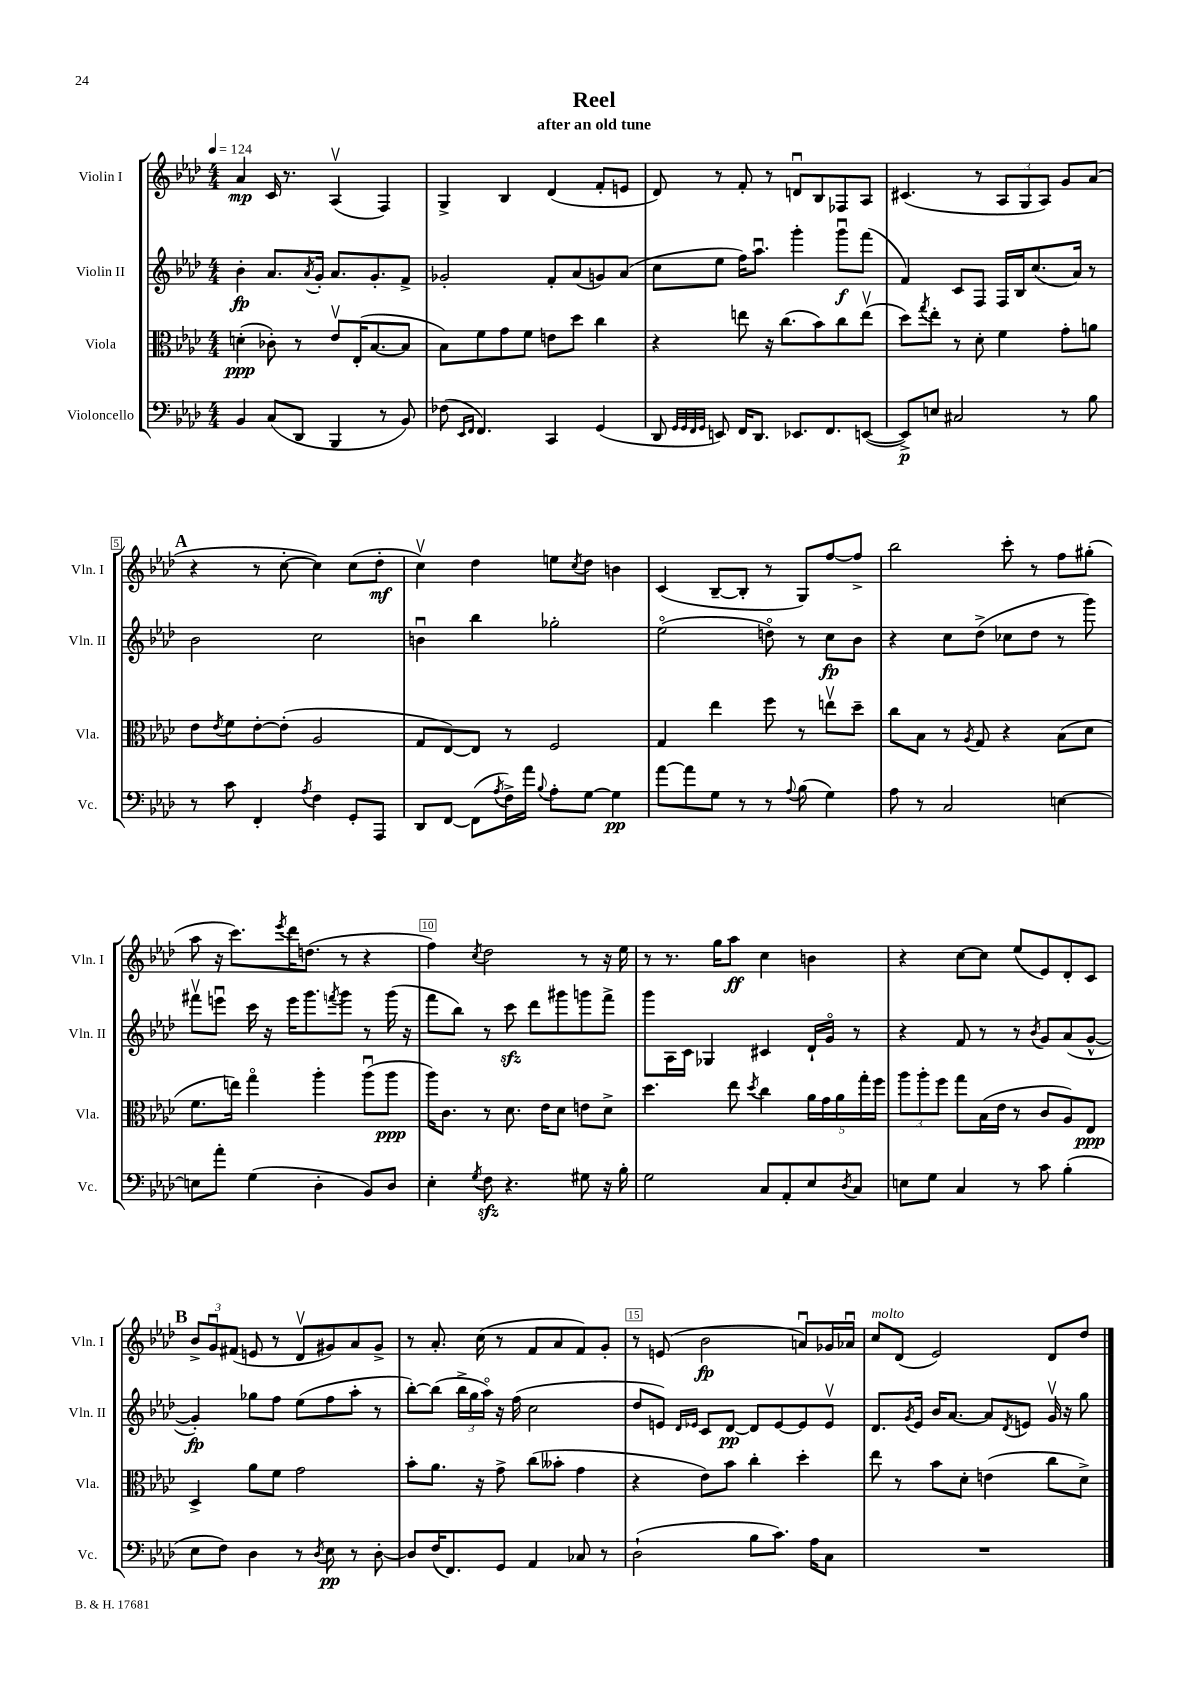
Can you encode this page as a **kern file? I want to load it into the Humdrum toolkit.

**kern	**kern	**kern	**kern
*staff4	*staff3	*staff2	*staff1
*clefF4	*clefC3	*clefG2	*clefG2
*k[b-e-a-d-]	*k[b-e-a-d-]	*k[b-e-a-d-]	*k[b-e-a-d-]
*M4/4	*M4/4	*M4/4	*M4/4
*MM124	*MM124	*MM124	*MM124
4BB-	(4d'	4b-'	4a-
(8C	8c-')	8.a-	16c
.	.	.	8.r
8DD-	8r	.	.
.	.	8qa-	.
.	.	16g'	.
4BBB-	8e-v	8.a-	(4A-v
.	(16E-'	.	.
.	[8.B-	8.g'	.
8r	.	.	4F)
8BB-)	8B-]	8f^	.
=	=	=	=
(8F-	8B-)	2g-'	4G^
16qqEE-	.	.	.
16qqFF	.	.	.
4.FF)	8f	.	.
.	8g	.	4B-
.	8f	.	.
4CC	8e	8f'	(4d-
.	8dd-	(8a-	.
(4GG	4cc	8g)	8f'
.	.	(8a-	8e
=	=	=	=
8DD-	4r	8cc	8d-)
32qqGG	.	.	.
32qqGG	.	.	.
32qqFF	.	.	.
32qqGG	.	.	.
8EE)	.	8ee-	8r
16FF	8ee	16ff)	8f'
8.DD-	.	8.aa-u	.
.	16r	.	8r
.	(8.cc	.	.
8.EE-	.	4ggg'	8du
.	8b-)	.	8B-
8.FF	.	.	.
.	8cc	8gggu	8F-
([8EE	(8eev	(8fff	8A-
=	=	=	=
8EE^])	8dd-)	4f)	(4.c#
.	8qgg	.	.
8E	8ee-'	.	.
2C#	8r	8c	.
.	8d-'	8F	8r
.	4f	16F	12A-
.	.	16B-	.
.	.	.	12G
.	.	(8.cc	.
.	.	.	12A-)
8r	8g'	.	8g
.	.	16a-)	.
8B-	8a	8r	(8a-
=	=	=	=
8r	8e-	2b-	4r
.	8qe-	.	.
8c	8f	.	.
4FF'	[8e-'	.	8r
.	(8e-']	.	[8cc'
8qA-	.	.	.
4F	2A-	2cc	4cc])
8GG'	.	.	(8cc
8AAA-	.	.	8dd-'
=	=	=	=
8DD-	8G	4bu	4ccv)
[8FF	[8E-)	.	.
(8FF]	8E-]	4bb-	4dd-
8qA-	.	.	.
16F^)	8r	.	.
16a-	.	.	.
8qqB-	.	.	.
8A-'	2F	2gg-'	8ee
.	.	.	8qcc
[8G	.	.	8dd-
4G]	.	.	4b
=	=	=	=
[8a-	4G	(2ee-o	(4c
8a-]	.	.	.
8G	4ee-	.	[8B-~
8r	.	.	8B-']
8r	8ff	8ddo)	8r
8qqA-	.	.	.
(8B-	8r	8r	8G)
4G)	8eev	8cc	[8ff
.	8dd-~	8b-	8ff^]
=	=	=	=
8A-	8cc	4r	2bb-
8r	8B-	.	.
2C	8r	8cc	.
.	8qA-	.	.
.	8G	(8dd-^	.
.	4r	8cc-	8ccc'
.	.	8dd-	8r
[4E	(8B-	8r	8ff
.	8d-	8ggg)	(8gg#'
=	=	=	=
8E]	8.f	8fff#v	8aa-
8a-'	.	8eeeu	16r
.	16ee)	.	8.ccc)
(4G	4ggo	16ccc	.
.	.	16r	.
.	.	.	8qeee-
.	.	16eee	16ddd-
.	.	8.ggg	(8.dd
4D-'	4aa-'	.	.
.	.	8qfff	.
.	.	8ggg	8r
8BB-)	(8aa-u	8r	4r
8D-	8aa-	(16ggg	.
.	.	16r	.
=	=	=	=
4E-'	16aa-)	8fff	4ff)
.	8.c	.	.
.	.	8bb-)	.
8qG	.	.	8qcc
8F	8r	8r	2dd-
4.r	8.d-	8ccc	.
.	.	8ddd-	.
.	16e-	.	.
.	8d-	8ggg#	.
8G#	8e	8ggg	8r
16r	8d-^	8fff^	16r
16B-'	.	.	16ee-
=	=	=	=
2G	4.dd-	8ggg	8r
.	.	16A-	8.r
.	.	16c	.
.	.	4G-	.
.	.	.	16gg
.	8ee-	.	8aa-
.	8qdd-	.	.
8C	4cc	4c#	4cc
8AA-'	.	.	.
8E-	20a-	16d-`	4b
.	20g	.	.
.	.	16go	.
.	20a-	.	.
8qD-	.	.	.
8C	.	8r	.
.	20gg'	.	.
.	20ff	.	.
=	=	=	=
8E	12aa-	4r	4r
.	12aa-'	.	.
8G	.	.	.
.	12ff	.	.
4C	8gg	8f	[8cc
.	(16B-	8r	8cc]
.	16e-	.	.
8r	8r	8r	(8ee-
.	.	8qb-	.
8c	8c	8g	8e-)
(4B-'	8A-)	(8a-	8d-'
.	8E-	[8g^^	8c
=	=	=	=
8E-	4D-^	4g'])	12b-^
.	.	.	12gu
8F)	.	.	.
.	.	.	(12f#
4D-	8a-	8gg-	8e
.	8f	8ff	8r
8r	2g	(8ee-	8d-v
8qD-	.	.	.
8E-	.	8ff	8g#)
8r	.	8aa-'	8a-
[8D-'	.	8r	8g#^
=	=	=	=
8D-]	8b-'	[8bb-')	8r
(16F	8.a-	(8bb-]	8.a-'
8.FF)	.	.	.
.	.	24bb-^	.
.	.	24gg	.
.	16r	.	(16cc
.	.	24aa-o)	.
8GG	8g^	16r	8r
.	.	(16ff	.
4AA-	(8cc	2cc	8f
.	8b--'	.	8a-
8C-	4g	.	8f)
8r	.	.	8g'
=	=	=	=
(2D-`	4r	8dd-	8r
.	.	8e)	(8e
.	.	16qqd-	.
.	.	16qqe-	.
.	8e-)	8c	2b-
.	8b-	[8d-	.
8B-	4cc'	8d-]	.
8.c)	.	[8e-	.
.	4dd-'	8e-]	8au)
16A-	.	.	.
8C	.	8e-v	16g-
.	.	.	16a-u
=	=	=	=
1r	8ee-	8.d-	8cc
.	8r	.	(8d-
.	.	8qg	.
.	.	16e-	.
.	8b-	16b-	2e-)
.	.	[8.a-	.
.	8d-'	.	.
.	(4e	8a-]	.
.	.	8qd-	.
.	.	8e	.
.	8cc	16gv	8d-
.	.	16r	.
.	8d-^)	8gg	8dd-
==	==	==	==
*-	*-	*-	*-
